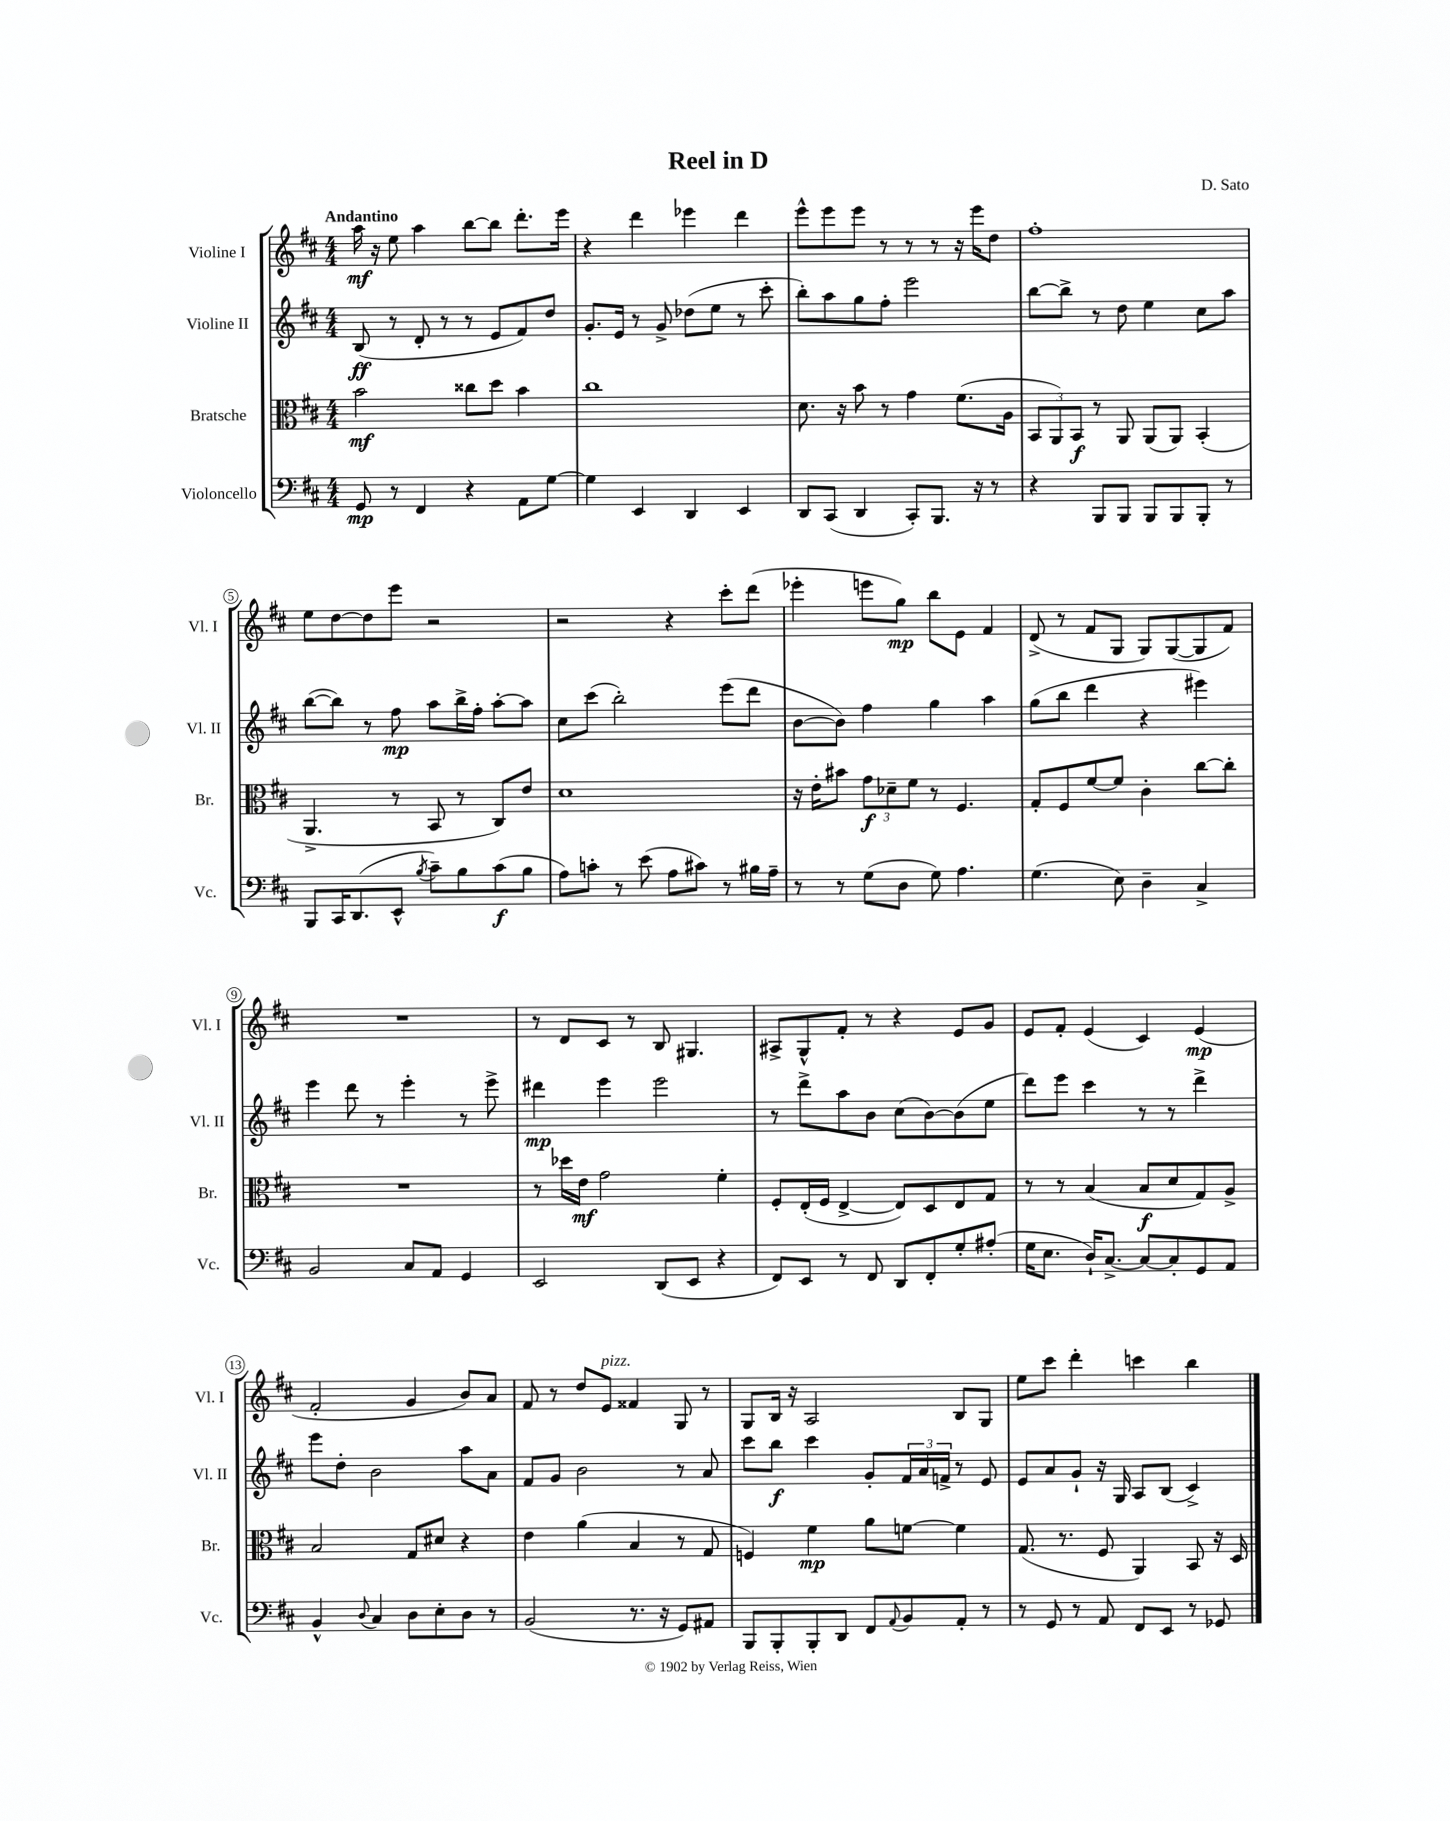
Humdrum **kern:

**kern	**kern	**kern	**kern
*staff4	*staff3	*staff2	*staff1
*clefF4	*clefC3	*clefG2	*clefG2
*k[f#c#]	*k[f#c#]	*k[f#c#]	*k[f#c#]
*M4/4	*M4/4	*M4/4	*M4/4
8GG	2b	(8B	16aa
.	.	.	16r
8r	.	8r	8ee
4FF#	.	8d'	4aa
.	.	8r	.
4r	8cc##	8r	[8bb
.	8dd	8e	8bb]
8AA	4b	8f#)	8.ddd'
[8G	.	8dd	.
.	.	.	16eee
=	=	=	=
4G]	1cc#	8.g'	4r
.	.	16e	.
4EE	.	8r	4ddd
.	.	8g^	.
4DD	.	(8dd-	4eee-
.	.	8ee	.
4EE	.	8r	4ddd
.	.	8ccc#'	.
=	=	=	=
8DD	8.d	8bb')	8eee^^
(8CC#	.	8aa	8eee
.	16r	.	.
4DD	8b	8gg	8eee
.	8r	8ff#'	8r
8CC#')	4g	2eee	8r
8.BBB	.	.	8r
.	(8.f#	.	16r
16r	.	.	16eee
8r	.	.	8dd
.	16A	.	.
=	=	=	=
4r	12BB	[8bb	1ff#'
.	12AA)	.	.
.	.	8bb^]	.
.	12BB	.	.
8BBB	8r	8r	.
8BBB	8AA	8dd	.
8BBB	(8AA	4ee	.
8BBB	8AA)	.	.
8BBB'	(4BB'	8cc#	.
8r	.	8aa	.
=	=	=	=
8BBB	4.AA^	([8bb	8ee
16CC#	.	8bb])	[8dd
(8.DD	.	.	.
.	.	8r	8dd]
8EE^^	8r	8ff#	8eee
8qB	.	.	.
8c#~)	8BB	8aa	2r
8B	8r	16bb^	.
.	.	16ff#'	.
(8c#	8C#)	[8aa'	.
8B	8e	8aa]	.
=	=	=	=
8A)	1d	8cc#	2r
8c'	.	(8ccc#	.
8r	.	2bb')	.
(8e	.	.	.
8A	.	.	4r
8c#)	.	.	.
8r	.	(8eee	8ccc#'
16B#	.	8ddd	(8ddd
16A~	.	.	.
=	=	=	=
8r	16r	[8b	4eee-'
.	16e'	.	.
8r	8b#	8b])	.
(8G	12g	4ff#	8eee
.	12d-~	.	.
8D	.	.	8gg)
.	12f#	.	.
8G)	8r	4gg	8bb
4.A	4.F#	.	8e
.	.	4aa	4f#
=	=	=	=
(4.G	8G'	(8gg	(8d^
.	8F#	8bb	8r
.	[8f#	4ddd	8f#
8E)	8f#]	.	8G
4D~	4c#'	4r	8G)
.	.	.	([8G
4C#^	[8cc#	4eee#)	8G]
.	8cc#']	.	8f#)
=	=	=	=
2BB	1r	4eee	1r
.	.	8ddd	.
.	.	8r	.
8C#	.	4eee'	.
8AA	.	.	.
4GG	.	8r	.
.	.	8eee^	.
=	=	=	=
2EE	8r	4ddd#	8r
.	16dd-	.	8d
.	16e	.	.
.	2g	4eee	8c#
.	.	.	8r
(8DD	.	2eee	8B
8EE	.	.	4.G#
4r	4f#'	.	.
=	=	=	=
8FF#)	8F#'	8r	8A#^
8EE	(16E'	8ddd^	8G^^
.	16F#	.	.
8r	[4E^	8aa	8f#'
8FF#	.	8b	8r
8DD	8E])	(8cc#	4r
8FF#'	8D	[8b)	.
8G'	8E	(8b]	8e
(8A#'	8G	8ee	8g
=	=	=	=
16G	8r	8ddd)	8e
8.E	.	.	.
.	8r	8eee	8f#'
16D`)	(4B	4ccc#	(4e
[8.C#^	.	.	.
8C#_	8B	8r	4c#)
8C#']	8d	8r	.
8GG	8G)	4ddd^	(4e
8AA	8A^	.	.
=	=	=	=
4BB^^	2B	8eee	2f#'
.	.	8dd'	.
8qqD	.	.	.
4C#	.	2b	.
8D	8G	.	4g
8E'	8d#	.	.
8D	4r	8aa	8b)
8r	.	8a	8a
=	=	=	=
(2BB	4e	8f#	8f#
.	.	8g	8r
.	(4a	2b	8dd
.	.	.	8e
8.r	4B	.	4f##
16r	.	.	.
8GG)	8r	8r	8G
8AA#	8G	8a	8r
=	=	=	=
8BBB	4F)	8ccc#	8G
8BBB'	.	8bb	16B
.	.	.	16r
8BBB'	4f#	4ccc#	2A
8DD	.	.	.
8FF#	8a	8g'	.
8qqAA	.	.	.
8BB	[8f	24f#	.
.	.	24a	.
.	.	24f^	.
8AA'	4f]	8r	8B
8r	.	8e	8G
=	=	=	=
8r	(8.G	8e	8ee
8GG	.	8a	8ccc#
.	8.r	.	.
8r	.	8g`	4ddd'
8AA	8F#	16r	.
.	.	16G	.
8FF#	4AA)	8A	4ccc
8EE	.	(8B	.
8r	8BB	4c#^)	4bb
8GG-	16r	.	.
.	16D	.	.
==	==	==	==
*-	*-	*-	*-
